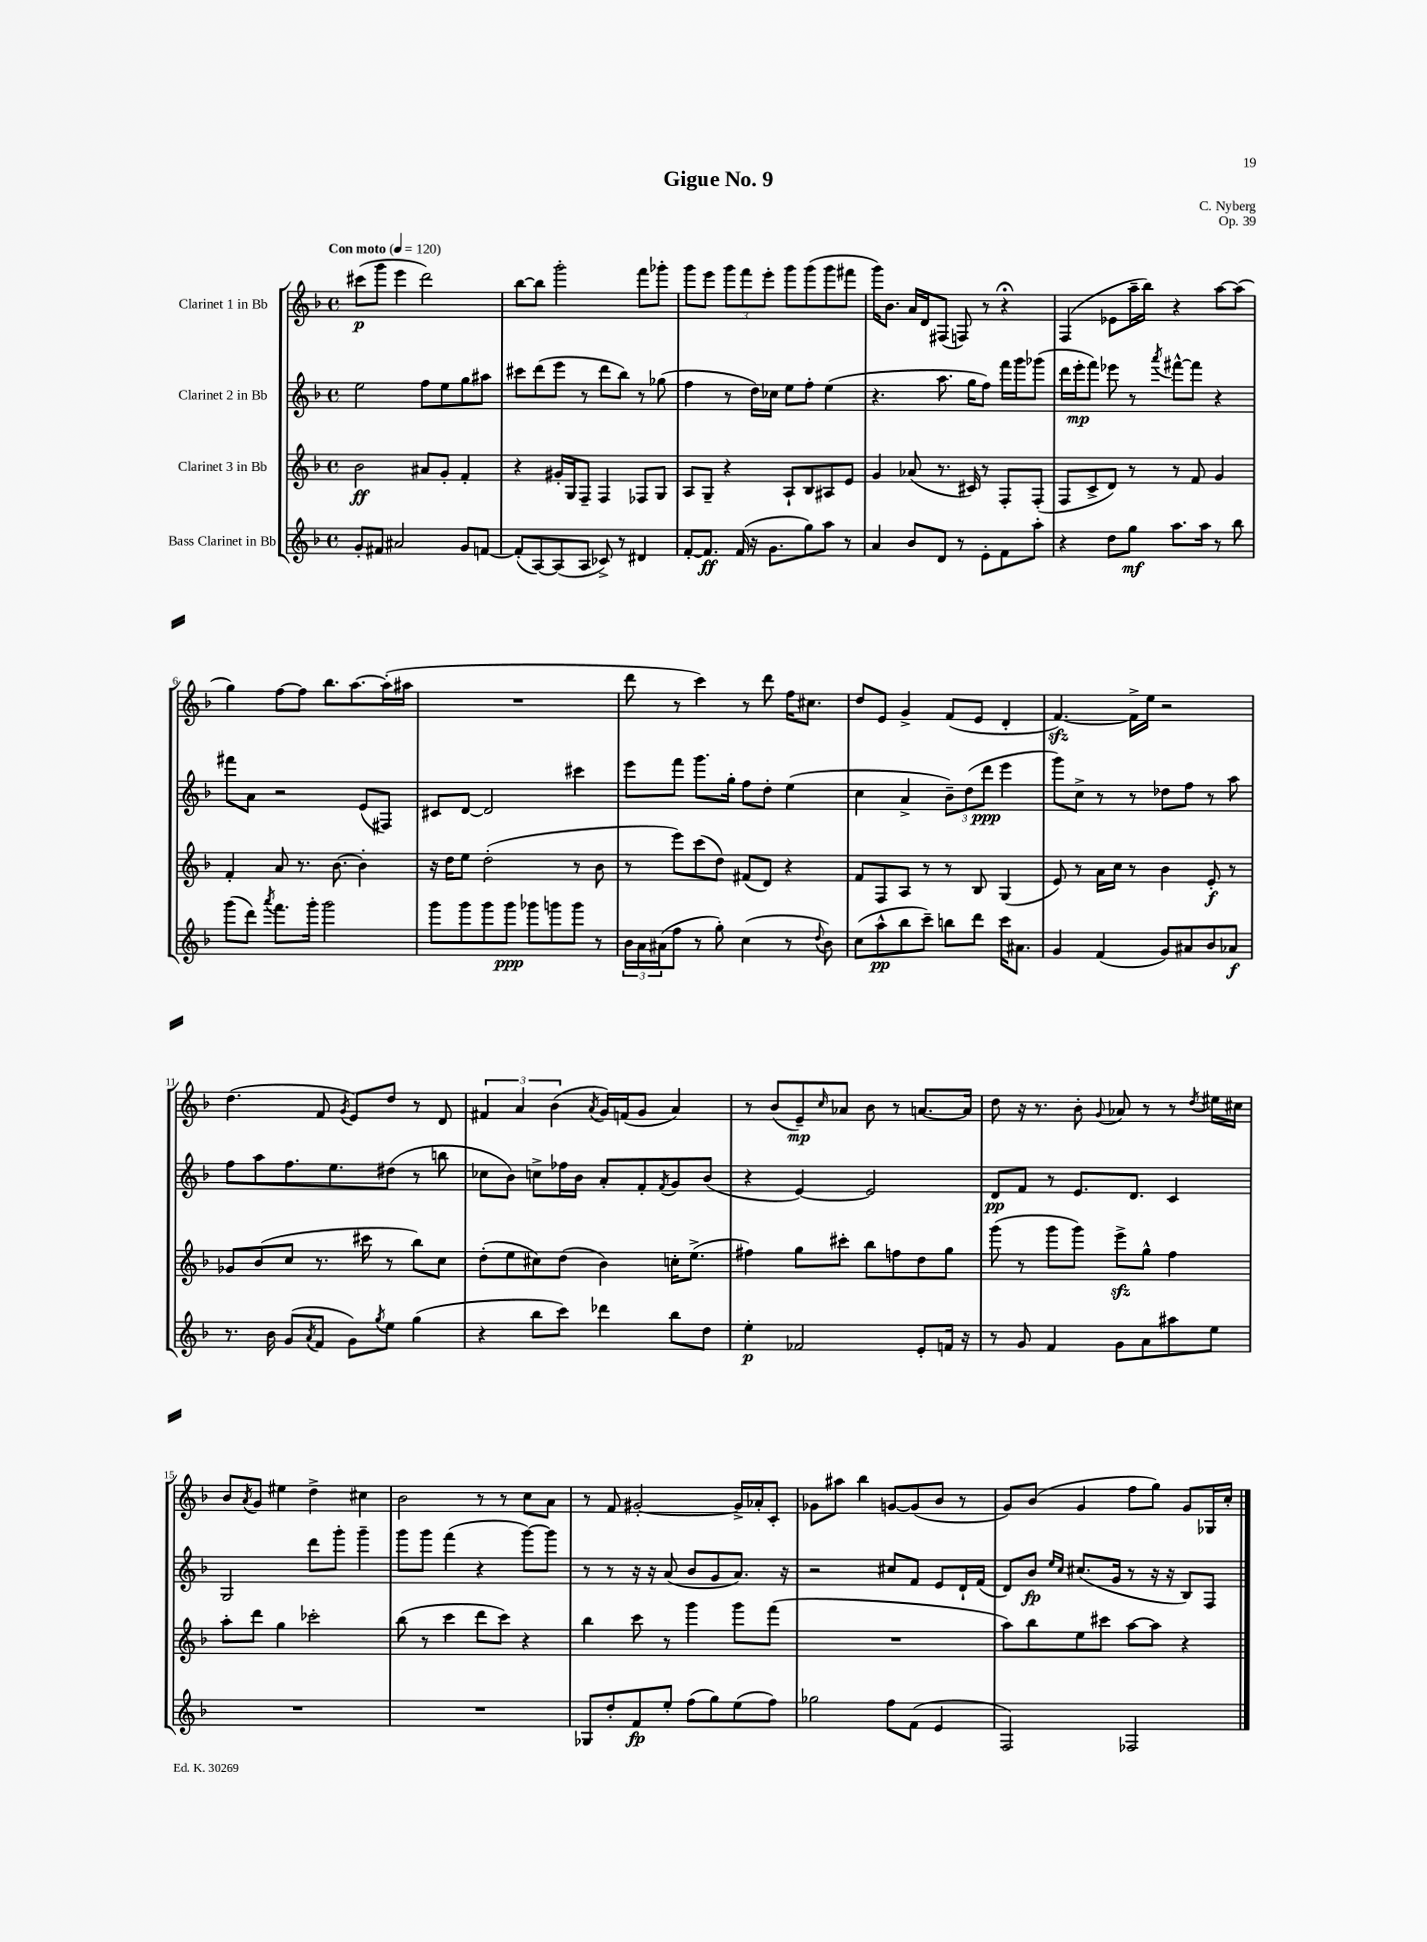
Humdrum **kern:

**kern	**kern	**kern	**kern
*staff4	*staff3	*staff2	*staff1
*clefG2	*clefG2	*clefG2	*clefG2
*k[b-]	*k[b-]	*k[b-]	*k[b-]
*M4/4	*M4/4	*M4/4	*M4/4
*met(c)	*met(c)	*met(c)	*met(c)
*MM120	*MM120	*MM120	*MM120
8g'	2b-	2ee	(8ccc#
8f#	.	.	8ggg
2a#	.	.	4eee
.	8a#	8ff	2ddd)
.	8g'	8ee	.
8g	4f'	8gg	.
[8f	.	8aa#	.
=	=	=	=
(8f']	4r	8ccc#	[8bb-
[8A)	.	(8ddd	8bb-]
(8A]	16g#'	8eee	2ggg'
.	16G	.	.
8A	8F~	8r	.
8c-^)	4F	8ddd	.
8r	.	8bb-)	.
4d#	8F-	8r	8fff
.	8G	(8gg-	8ggg-'
=	=	=	=
[8f'	8A	4ff	8ggg
8.f]	8G~	.	8eee
.	4r	8r	12ggg
(16f	.	.	.
.	.	.	12fff
16r	.	16dd)	.
.	.	.	12eee'
8.g	.	16cc-	.
.	8A`	8ee	8ggg
8gg)	8B-	8ff'	(8ggg
8aa	8A#	(4ee	8ggg
8r	8e	.	8fff#
=	=	=	=
4a	4g	4.r	16ggg)
.	.	.	8.b-
8b-	(8a-	.	16a
.	.	.	16d
8d	8.r	8.aa	(8F#
8r	.	.	8F)
.	16c#)	16gg	.
8e'	8r	8ff)	8r
8f	8F'	16fff	4r;
.	.	16ggg	.
8aa'	(8F'	(8ggg-	.
=	=	=	=
4r	8F	16ddd	(4F
.	.	16eee'	.
.	8c^	8fff)	.
8dd	8d)	8eee-	8e-
8gg	8r	8r	16aa~
.	.	.	16bb-)
.	.	8qaaa	.
8.aa	8r	[8fff#^^	4r
.	8f	8fff#]	.
16aa	.	.	.
8r	4g	4r	[8aa
8bb-	.	.	(8aa]
=	=	=	=
(8ggg	4f'	8fff#	4gg)
8ddd)	.	8a	.
8qaaa	.	.	.
8.fff	8a	2r	[8ff
.	8.r	.	8ff]
16ggg'	.	.	.
2ggg	.	.	8.bb-
.	[8.b-	.	.
.	.	.	[8.aa
.	4b-']	(8e	.
.	.	8F#)	(16aa']
.	.	.	16aa#
=	=	=	=
8ggg	16r	8c#	1r
.	16dd	.	.
8ggg	8ee	[8d	.
8ggg	(2dd'	2d]	.
8ggg	.	.	.
8ggg-	.	.	.
8ggg	.	.	.
8ggg	8r	4ccc#	.
8r	8b-	.	.
=	=	=	=
24b-	8r	8eee	8ddd
24a	.	.	.
(24a#	.	.	.
8ff	8eee)	8fff	8r
8r	(8ccc	8.ggg	4ccc)
8gg')	8dd)	.	.
.	.	16gg'	.
(4cc	(8f#	8ff	8r
.	8d)	8dd'	8ddd
8r	4r	(4ee	16ff
.	.	.	8.cc#
8qqdd	.	.	.
8b-)	.	.	.
=	=	=	=
(8cc	8f	4cc	8dd
8aa^^	8F	.	8e
8bb-	8A	4a^	4g^
8ccc~)	8r	.	.
8bb	8r	12b-~)	(8f
.	.	(12dd	.
8ddd	8B-	.	8e
.	.	12ddd	.
16ccc	(4G	4eee	4d'
8.a#	.	.	.
=	=	=	=
4g	8e)	8ggg)	[4.f)
.	8r	8cc^	.
(4f	16a	8r	.
.	16cc	.	.
.	8r	8r	16f^]
.	.	.	16ee
8g)	4b-	8dd-	2r
8a#	.	8ff	.
8b-	8e'	8r	.
8a-	8r	8aa	.
=	=	=	=
8.r	8g-	8ff	(4.dd
.	(8b-	8aa	.
16b-	.	.	.
(8g	8cc	8.ff	.
8qa	.	.	.
8f	8.r	.	8f
.	.	8.ee	.
.	.	.	8qg
8g)	.	.	8e)
.	16ccc#	.	.
8qgg	.	.	.
8ee	8r	(8dd#	8dd
(4gg	8bb-)	8r	8r
.	8cc	8bb	8d
=	=	=	=
4r	(8dd'	8cc-	6f#
.	8ee	8b-)	.
.	.	.	6a
8bb-	8cc#)	8cc^	.
.	.	.	(6b-
8ccc)	(8dd	16ff-	.
.	.	16b-	.
.	.	.	8qa
4ddd-	4b-)	8a'	16g)
.	.	.	(16f
.	.	8f'	8g
.	.	8qf	.
8bb-	16cc'	8g	4a)
.	(8.ee^	.	.
8dd	.	(8b-	.
=	=	=	=
4ee'	4ff#)	4r	8r
.	.	.	(8b-
2f-	8gg	[4e)	8e~)
.	.	.	16qqcc
.	8ccc#'	.	8a-
.	8bb-	2e]	8b-
.	8ff	.	8r
8e'	8dd	.	[8.a
16f	8gg	.	.
16r	.	.	16a]
=	=	=	=
8r	(8ggg	8d	8dd
8g	8r	8f	16r
.	.	.	8.r
4f	8ggg	8r	.
.	8ggg)	8.e	8b-'
.	.	.	8qqg
8g	8eee^	.	8a-
.	.	8.d	.
8a	8gg^^	.	8r
8aa#	4ff	4c	8r
.	.	.	8qdd
8ee	.	.	16ee#
.	.	.	16cc#
=	=	=	=
1r	8aa'	2G	8b-
.	.	.	8qa
.	8ddd	.	8g
.	4gg	.	4ee#
.	2ccc-'	8ddd	4dd^
.	.	8ggg'	.
.	.	4ggg~	4cc#
=	=	=	=
1r	(8bb-	8ggg	2b-
.	8r	8ggg	.
.	4ccc	(4fff	.
.	8ddd	4r	8r
.	8ccc)	.	8r
.	4r	[8ggg)	8cc
.	.	8ggg]	8a
=	=	=	=
8G-	4bb-	8r	8r
8dd'	.	8r	8f
8f	8ccc	16r	[2g#'
.	.	16r	.
8ee'	8r	(8a	.
(8ff	4ggg	8b-	.
8gg)	.	8g	.
(8ee	8ggg	8.a)	16g#^]
.	.	.	16a-'
8ff)	(8fff	.	8c'
.	.	16r	.
=	=	=	=
2gg-	1r	2r	8g-
.	.	.	8aa#
.	.	.	4bb-
8ff	.	8cc#	[8g
(8f	.	8f	(8g]
4e	.	8e	8b-
.	.	16d`	8r
.	.	(16f	.
=	=	=	=
2F)	8aa)	8d)	8g)
.	8bb-	8b-	(8b-
.	.	16qqee	.
.	.	16qqcc	.
.	8ee	(8.cc#	4g
.	8ccc#	.	.
.	.	16g	.
2F-	[8aa	8r	8ff
.	8aa]	16r	8gg)
.	.	16r	.
.	4r	8B-)	8g
.	.	8F	16G-
.	.	.	16cc'
==	==	==	==
*-	*-	*-	*-
